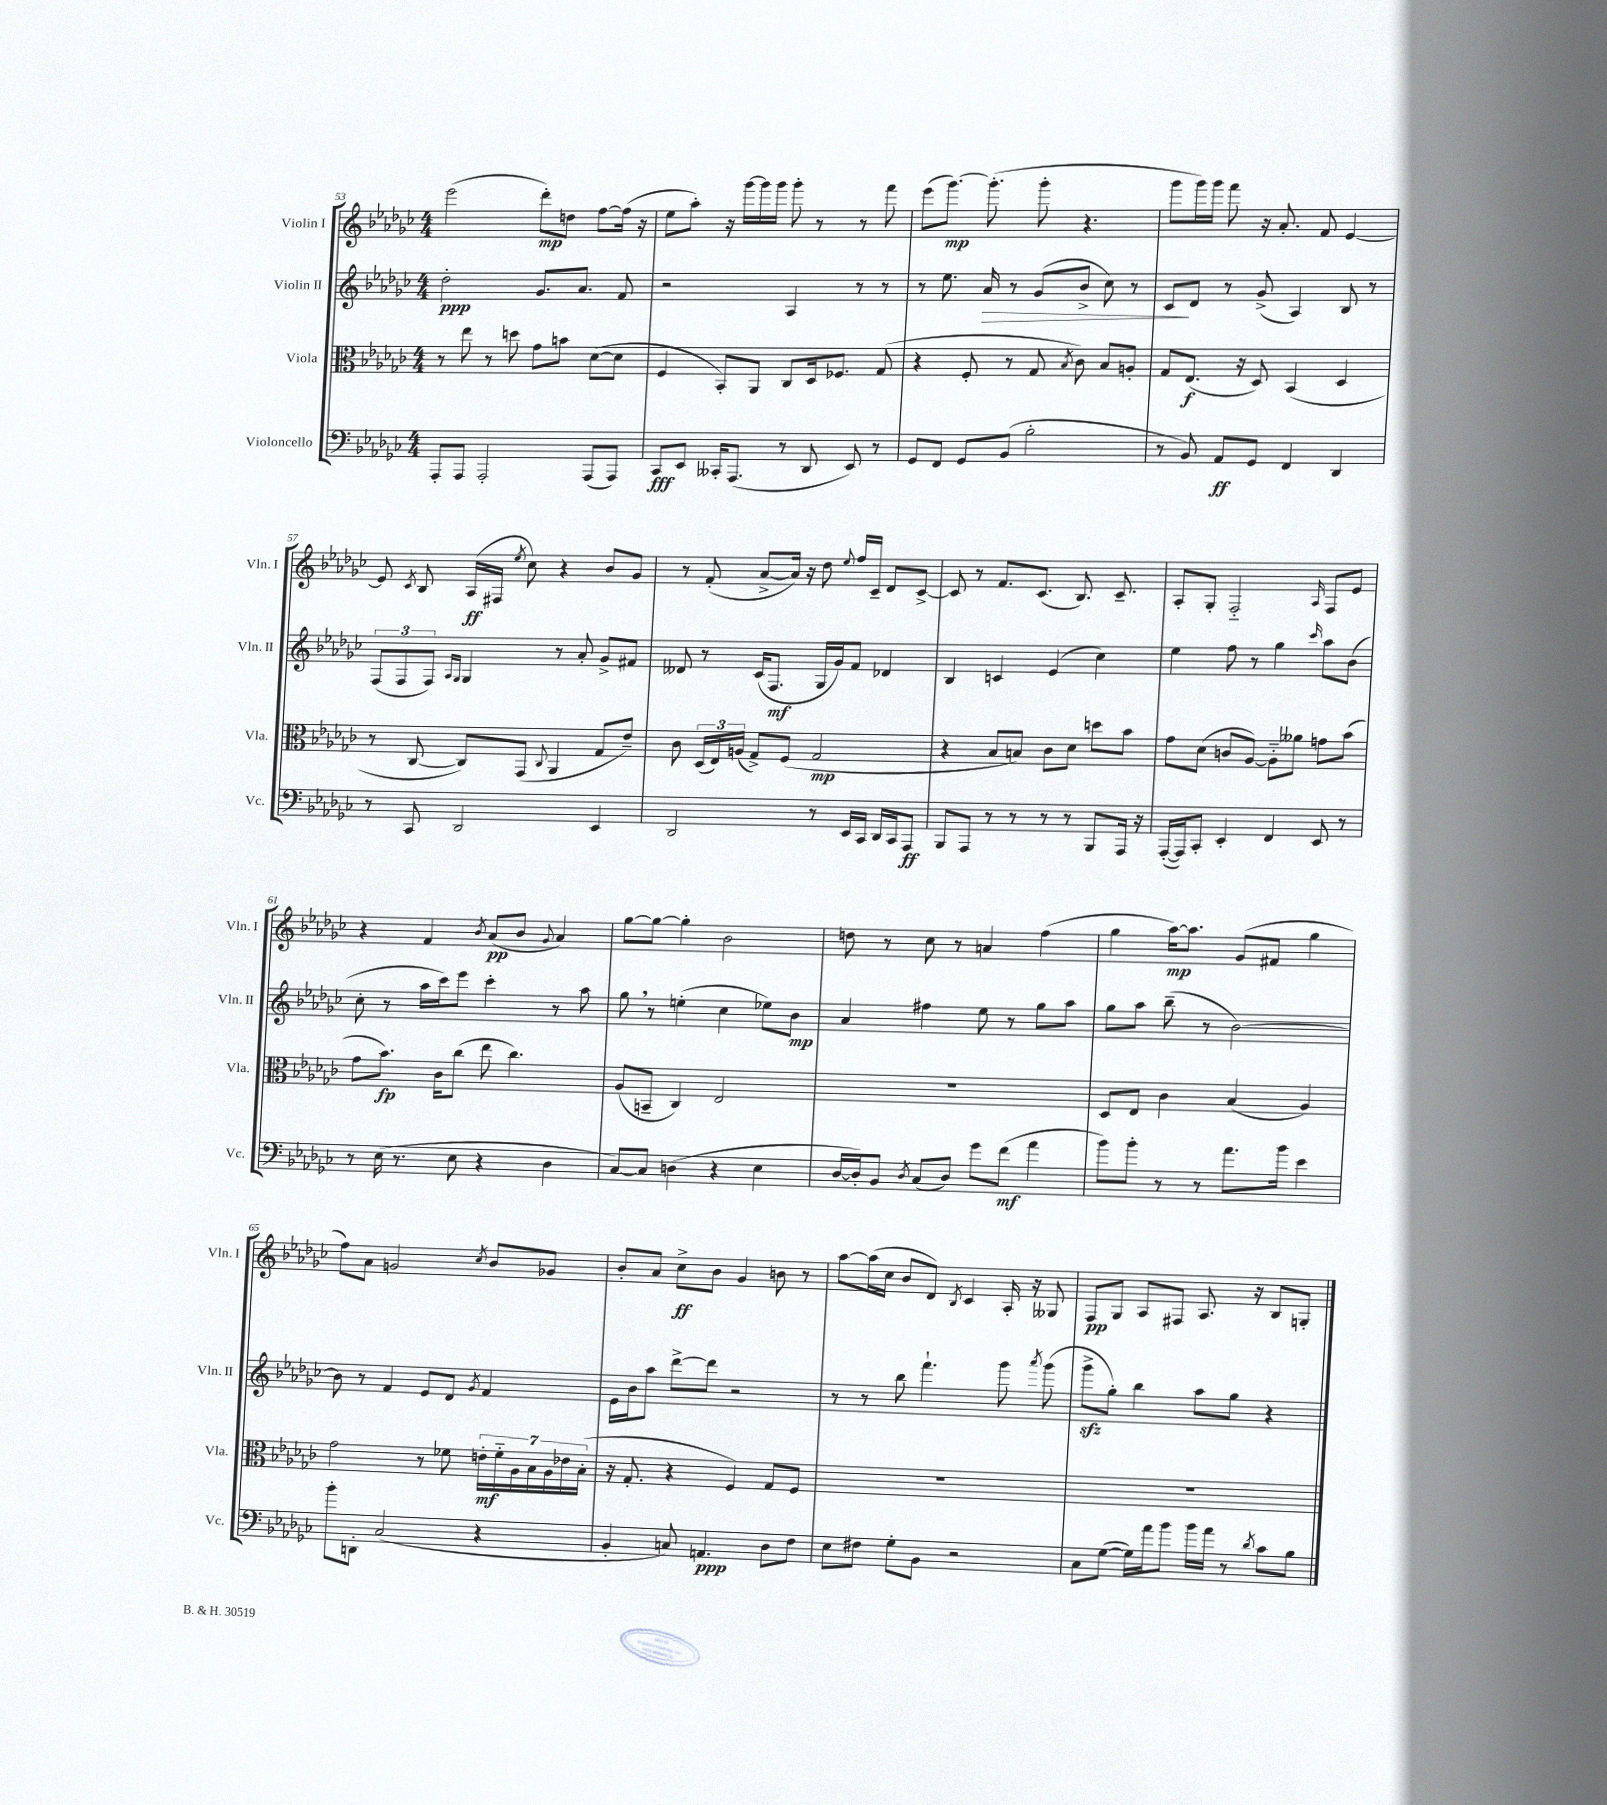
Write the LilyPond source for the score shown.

<<
\new StaffGroup <<
\new Staff = "s0" \with { instrumentName = "Violin I" shortInstrumentName = "Vln. I" } {
    \clef treble \key ges \major \numericTimeSignature \time 4/4
    \autoBeamOff ees'''2( des'''8[-.\mp) d''8] f''8[~ f''16]( r16 |
    ees''8[ aes''8]-.) r16 ges'''16[~ ges'''16 ges'''16] ges'''8-. r8 r8 f'''8 |
    ees'''8[( ges'''8.]~\mp) ges'''8.-.( ges'''8-. r4. |
    ges'''8[ ges'''16) ges'''16] f'''8 r16 aes'8.-. f'8 ees'4~ |
    ees'8 \acciaccatura { ces'8 } bes8 aes16[\ff( fis16] \acciaccatura { ees''8 } ces''8) r4 bes'8[ ges'8] |
    r8 f'8-.( aes'8[~-> aes'16]) r16 des''8 \appoggiatura { ees''8 } f''16[ ces'16]-- des'8[ ces'8]~-> |
    ces'8 r8 f'8.[ ces'8.]( bes8.) ces'8.-- |
    aes8[-. ges8]-. f2-_ \grace { aes16 } f8[ ees'8] |
    r4 f'4 \acciaccatura { bes'8 } aes'8[\pp( bes'8] \appoggiatura { ges'8 } aes'4) |
    ges''8[~ ges''8]~ ges''4-. bes'2 |
    d''8 r8 ces''8 r8 a'4 f''4( |
    ges''4 aes''16[~\mp) aes''8.] ges'8[( fis'8] ges''4 |
    f''8[) aes'8] g'2 \acciaccatura { ces''8 } bes'8[ ges'8] |
    bes'8[-. aes'8] ces''8[->\ff bes'8] ges'4 b'8 r8 |
    aes''8[~ aes''16( ces''16] bes'8[ des'8]) \acciaccatura { bes8 } ces'4 aes16-. r16 geses8 |
    f8[\pp ges8] aes8[ fis8] aes8. r16 bes8[ g8]-. \bar "|." |
}
\new Staff = "s1" \with { instrumentName = "Violin II" shortInstrumentName = "Vln. II" } {
    \clef treble \key ges \major \numericTimeSignature \time 4/4
    \autoBeamOff des''2-.\ppp ges'8.[ aes'8.] f'8 |
    r2 aes4 r8 r8 |
    r8 ees''8. aes'16\> r8 ges'8[( bes'8]-> ces''8) r8 |
    ces'8[\! des'8] r8 ges'8->( aes4) bes8 r8 |
    \tuplet 3/2 { f8[( f8 f8]) } \grace { aes16[ ges16] } ges4 r8 aes'8-. ges'8[-> fis'8] |
    deses'8 r8 ces'16[( f8.]\mf ges16[ ges'16) f'8] des'4 |
    bes4 c'4 ees'4( ces''4) |
    ees''4 f''8 r8 ges''4 \grace { ces'''16 } aes''8[ bes'8]( |
    ces''8-. r8 aes''16[ ces'''16) ees'''8] ces'''4-. r8 aes''8 |
    ges''8 \breathe r8 e''4-.( ces''4 ees''8[) bes'8]\mp |
    aes'4 fis''4 ees''8 r8 ges''8[ aes''8] |
    ges''8[ aes''8] bes''8--( r8 bes'2~) |
    bes'8 r8 f'4 ees'8[ des'8] \acciaccatura { ges'8 } f'4 |
    ees'16[ bes'16 aes''8] des'''8[~-> des'''8] r2 |
    r8 r8 bes''8 f'''4.-! ges'''8 \acciaccatura { aes'''8 } ges'''8( |
    ges'''8[->\sfz ges''8]-.) bes''4 aes''8[ ges''8] r4 \bar "|." |
}
\new Staff = "s2" \with { instrumentName = "Viola" shortInstrumentName = "Vla." } {
    \clef alto \key ges \major \numericTimeSignature \time 4/4
    \autoBeamOff r8 ees''8 r8 d''8 ges'8[ b'8] des'8[~( des'8] |
    f4 bes,8[-.) aes,8] ces8[ des16 fes8.] ges8( |
    r4 f8-. r8 ges8 \acciaccatura { bes8 } ces'8) bes8[ a8]-. |
    ges8[ ees8.]\f( r16 des8) bes,4( des4 |
    r8 ces8~ ces8[) ges,8]( \appoggiatura { ces8 } aes,4 ges8[ ees'8]--) |
    ces'8 \tuplet 3/2 { des16[( ees16) a16]( } ges8[->) f8]( ges2\mp |
    r4 bes8[ b8]) ces'8[ des'8] d''8[ bes'8] |
    ges'8[ des'8]( c'8[ aes8]~) aes8[-_ aeses'8] g'8[ bes'8]( |
    ges'8[ bes'8.]\fp) ces'16[ ces''8]( ees''8 ces''4.) |
    aes8[( b,8]-- ces4) ees2 |
    R1 |
    des8[ ees8] ces'4 bes4( aes4) |
    ges'2 r8 fes'8 \tuplet 7/4 { e'16[-.\mf fes'16-_ aes16 bes16 aes16 ees'16 bes16]-.( } |
    r16 ges8.-. r4 f4) ges8[ f8] |
    R1 |
    R1 \bar "|." |
}
\new Staff = "s3" \with { instrumentName = "Violoncello" shortInstrumentName = "Vc." } {
    \clef bass \key ges \major \numericTimeSignature \time 4/4
    \autoBeamOff aes,,8[-. aes,,8] aes,,2-. aes,,8[( aes,,8]) |
    ces,8[\fff ees,8] ceses,16[-. aes,,8.]( r8 des,8 ees,8) r8 |
    ges,8[ f,8] ges,8[ bes,8]( bes2-. |
    r8 bes,8) aes,8[\ff ges,8] f,4 des,4 |
    r8 ces,8 des,2 ees,4 |
    des,2 r8 ees,16[ ces,16] des,16[ ces,16 aes,,8]\ff |
    bes,,8[ aes,,8] r8 r8 r8 r8 bes,,8[ aes,,16] r16 |
    aes,,16[~-.( aes,,16) ces,8]-. ees,4-. f,4 ees,8 r8 |
    r8 ees16( r8. ees8 r4 des4 |
    ces8[~) ces8] d4( r4 ees4 |
    des16[~ des16-.) bes,8] \acciaccatura { des8 } ces8[( des8]) ges'8[ f'8]\mf( aes'4 |
    bes'8[) bes'8]-. r8 r8 aes'8.[ bes'16] ees'4 |
    bes'8[-. d,8]-. ces2( r4 |
    bes,4-. c8) a,4.\ppp des8[ f8] |
    ees8[ fis8] ges8[-. bes,8] r2 |
    ces8[ ges8]~( ges16[) aes'16 bes'8] bes'16[ aes'16] r8 \acciaccatura { des'8 } ces'8[ bes8] \bar "|." |
}
>>
>>
\layout { \context { \Score currentBarNumber = #53 } }
